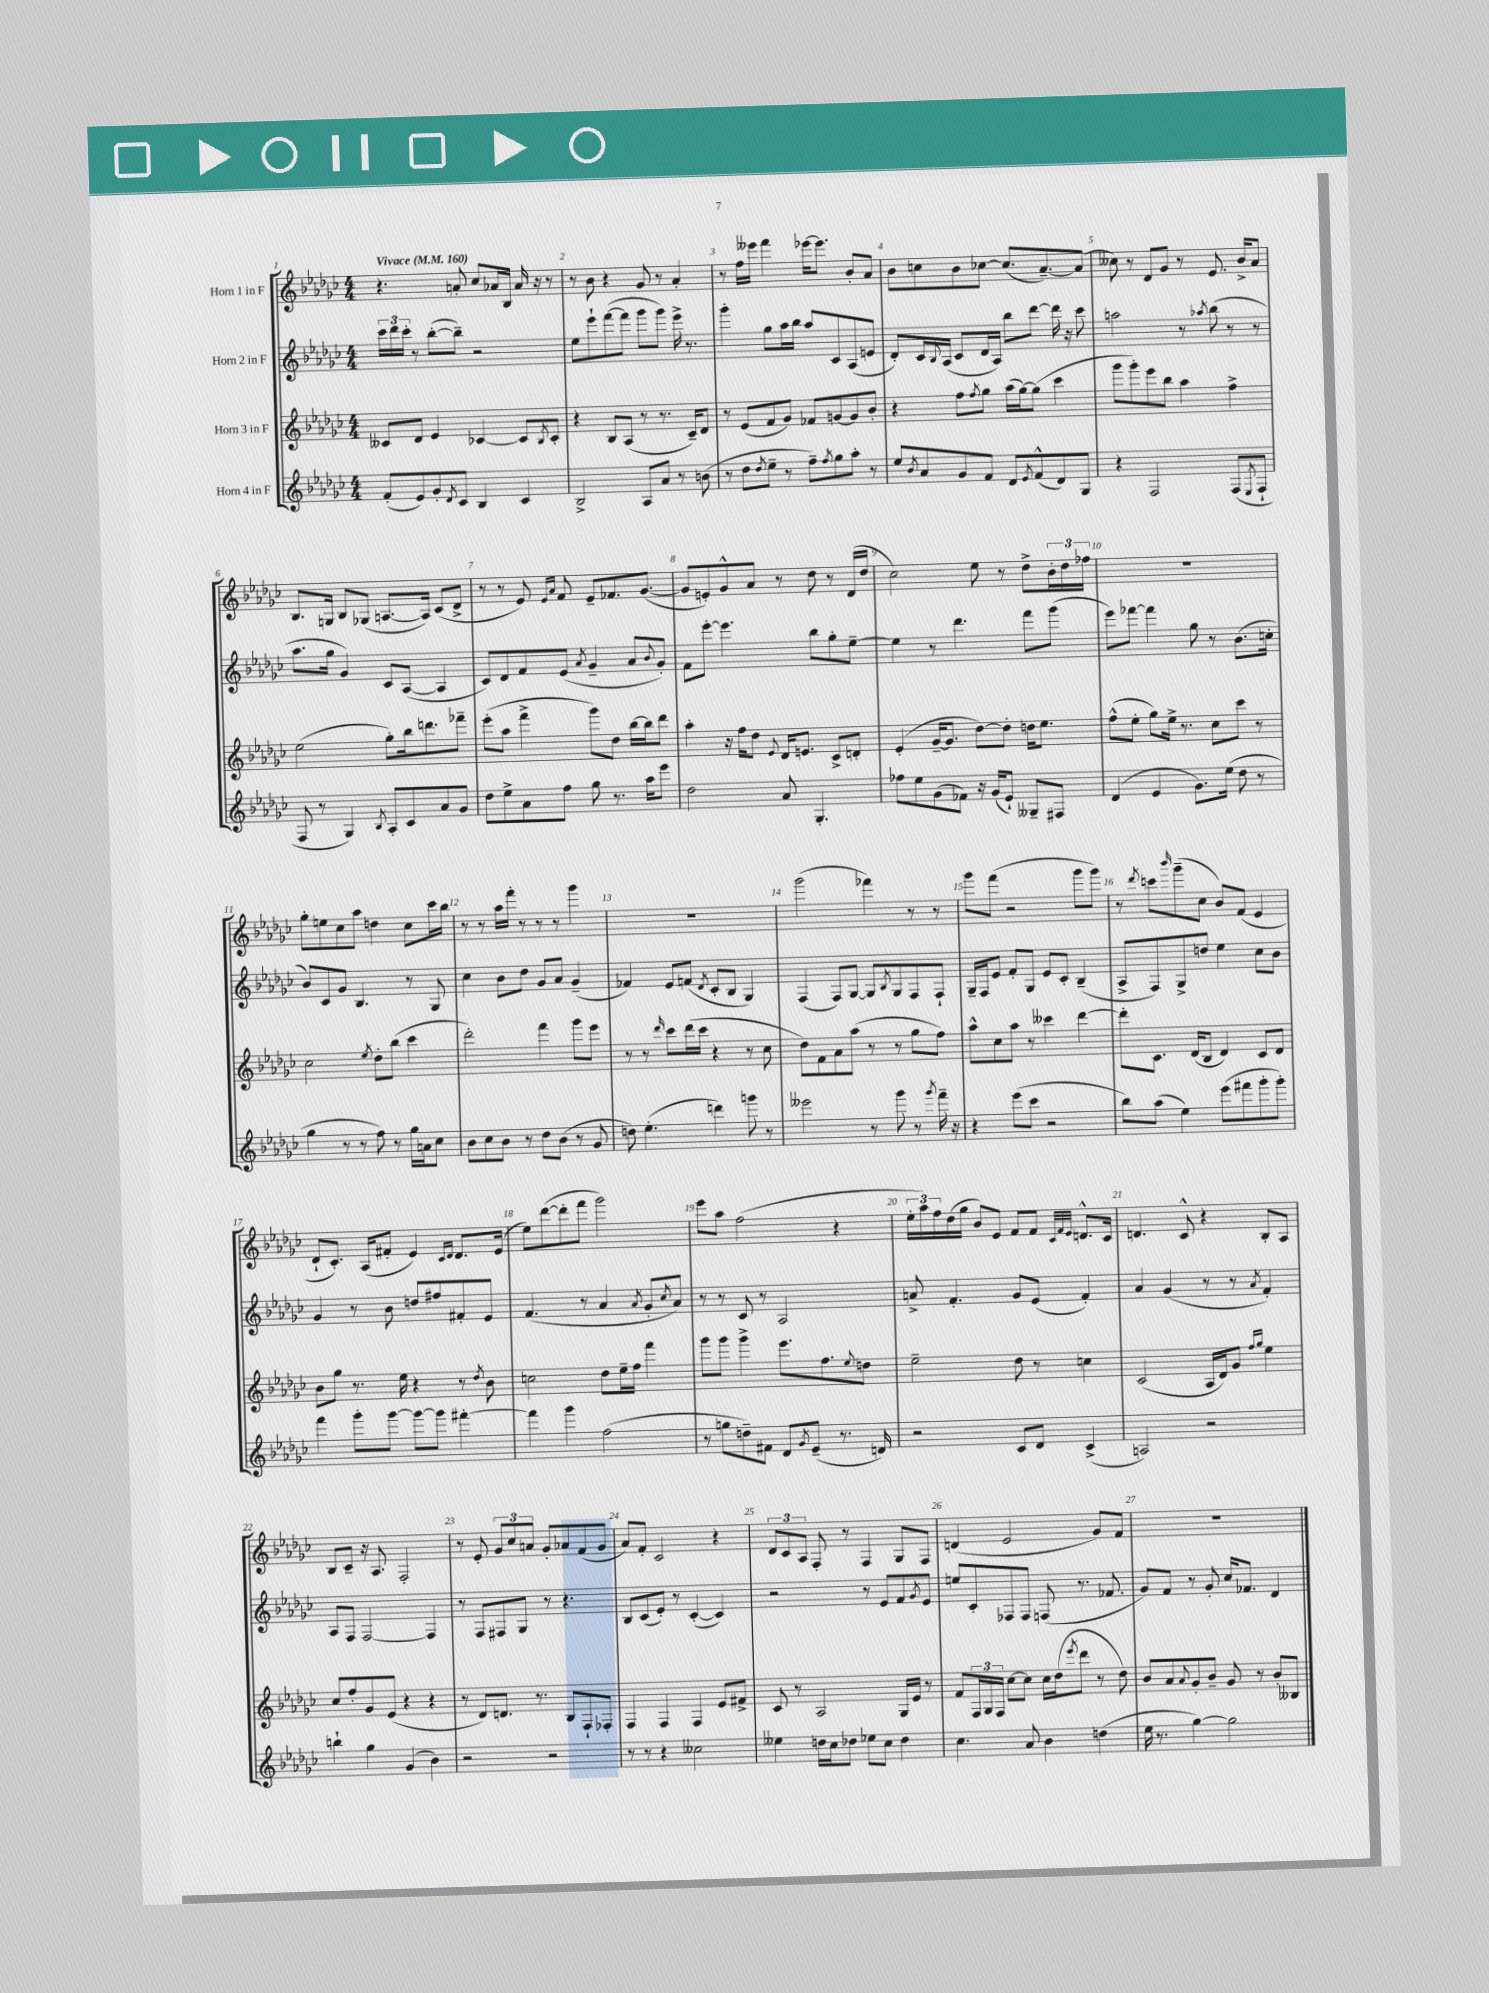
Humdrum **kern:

**kern	**kern	**kern	**kern
*part4	*part3	*part2	*part1
*staff4	*staff3	*staff2	*staff1
*I"Horn 4 in F	*I"Horn 3 in F	*I"Horn 2 in F	*I"Horn 1 in F
*clefG2	*clefG2	*clefG2	*clefG2
*k[b-e-a-d-g-c-]	*k[b-e-a-d-g-c-]	*k[b-e-a-d-g-c-]	*k[b-e-a-d-g-c-]
*M4/4	*M4/4	*M4/4	*M4/4
*MM160	*MM160	*MM160	*MM160
=1	=1	=1	=1
!	!	!	!LO:TX:a:B:t=Vivace
(8f'/L	8c--X/L	24ccc-\LL	4.r
.	.	24ddd-\	.
.	.	24ccc-'\JJ	.
8e-/)	8d-/J	8r	.
8g-'/	4e-/	([8bb-'\L	.
8qd-/	.	.	.
8c-/J	.	8bb-~\J])	8an'/
4B-/	[4c-X/	2r	8cc-/L
.	.	.	16a-X/L
.	.	.	16B-/JJ
4c-/	8c-/L]	.	16a-/
.	.	.	16r
.	8qB-/	.	.
.	8c-'/J	.	8r
=2	=2	=2	=2
2B-^/	4r	8ee-\L	8r
.	.	8eee-`\	8b-\
.	8B-/L	([8fff\	4r
.	(8A-/J	8fff\J]	.
8A-/L	8r	8ggg-\L	8g-/
8a-/J	8.r	8ggg-\J)	8r
8r	.	16eee-^\	4a-'/
.	16c-~/KL)	8.r	.
(8bn\	8d-/J	.	.
=3	=3	=3	=3
8r	8r	4ggg-'\	8r
8dd-\L	(8e-/L	.	16ff\LL
.	.	.	16eee--X\JJ
8qdd-/	.	.	.
8ee-~\J	8f/	8gg-\L	4fff\
8r	8g-/J)	16aa-\L	.
.	.	16bb-\JJ	.
8ff~\L)	8f-X/L	8aa-/L	[16eee-X\KL
.	.	.	8.eee-\J]
8qff/	.	.	.
8gg-\	[8gn/	8c-/	.
8aa-'\J	8g/]	(8A-/	8b-'/L
8r	8b-'/J	8en/J	8a-/J
=4	=4	=4	=4
8ee-/L	4r	8d-'/L)	8b-\L
8qb-/	.	.	.
8a-/	.	16c-/L	8ccn\
.	.	8qqB-/	.
.	.	(16A-/JJ	.
8g-/	8ff\L	8c-/L	8b-\
.	8qff/	.	.
8f/J	8gg-\J	16d-/L	[8cc-X\J
.	.	16A-/JJ)	.
8d-/L	(16aa-\LL	8bb-\L	(8.cc-/L]
.	[16gg-\J)	.	.
8qe-/	.	.	.
(8f^^/	(8gg-\J]	[8ddd-\J	.
.	.	.	[8.a-~/)
8d-/)	4ccc-\	16ddd-\]	.
.	.	16r	.
8G-/J	.	8ccc-\	(8a-/J]
=5	=5	=5	=5
4r	8ggg-\L	2aan\	8cc--X\)
.	8ggg-'\)	.	8r
2F/	8eee-\	.	8d-/L
.	8bb-\J	.	8g-/J
.	4aa-\	8r	8r
.	.	8qaa-X/	.
.	.	(8bb-\	8.e-/
(8F/L	4ff^\	8r	.
.	.	.	16b-^/KL
8qE-/	.	.	.
8F`/J	.	8r	8a-/J
!!LO:LB:g=z
=6	=6	=6	=6
8F/	(2ee-\	8.aa-\L	8.B-/L
8r	.	.	.
.	.	16gg-\Jk	16Gn/Jk
4G-/)	.	4g-/)	8B-/L
.	.	.	(8G-X/J
8qB-/	.	.	.
8A-'/L	8gg-'\L)	8c-/L	[8.An/L
8c-/	16bb-\k	([8A-/J	.
.	8.dddn\	.	16A/Jk])
8a-/	.	4A-/]	(8c-/L
8g-/J	8fff-X~\J	.	8d-^/J
=7	=7	=7	=7
8dd-\L	(8eee-'\L	8c-/L)	8r
8ee-^\	8aa-\J	8d-/	8r
8a-\	4fff^\	8f/	8e-/)
.	.	.	16qqe-/LL
.	.	.	16qqa-/JJ
8ff\J	.	(8e-/J	8f/
.	.	8qa-/	.
8gg-\	8ggg-\L)	4g-~/	8e-~/L
8.r	8dd-\J	.	8.f-X/
.	[16bb-\LL	8a-/L	.
16aa-\KL	16bb-\J]	.	([8.g-/J
.	.	8qqb-/	.
8eee-\J	8ddd-\J	8g-'/J)	.
=8	=8	=8	=8
2dd-\	4aa-'\	8f\L	8g-/L]
.	.	[8eee-'\J	8en'/)
.	16r	4.eee-\]	8g-^^/
.	16ff\KL	.	.
.	8dd-\J	.	8a-/J
.	8qqe-/	.	.
8a-/	16d-/KL	.	8r
.	8.en/J	.	.
4.G-'/	.	8bb-\L	8dd-\
.	8c-^/L	8gg-'\	8r
.	8dn'/J	[8ee-~\J	(16d-/LL
.	.	.	16dd-/JJ
=9	=9	=9	=9
8ff-X\L	(4e-'/	4ee-\]	2cc-\)
8ee-\	.	.	.
(8g-\	[16g-~/KL	8r	.
.	8.g-/J]	.	.
8f-X\J)	.	4.ddd-\	.
16r	[8dd-\L)	.	8ee-\
(16g-/KL	.	.	.
8e-`/J)	8dd-'\J]	.	8r
8G--X~/L	16ddn\KL	8fff\L	8dd-^\L
.	8.ee-\J	.	.
8F#X/J	.	(8ggg-\J	24b-'\L
.	.	.	24dd-\
.	.	.	24ff-X\JJ
=10	=10	=10	=10
(4d-/	(8ff^^\L	8eee-\L)	1r
.	8ee-'\J	[8fff-X\J	.
4e-/	8gg-\L)	4fff-\]	.
.	16ee-^\Jk	.	.
.	8.r	.	.
8.g-\L)	.	8gg-\	.
.	8cc-\L	8r	.
(16ee-\Jk	.	.	.
8dd-\	8ccc-\J	(8.b-\L	.
8r	8r	.	.
.	.	16ccn'\Jk	.
!!LO:LB:g=z
=11	=11	=11	=11
4gg-\	2cc-\	8b-/L)	8gg-'\L
.	.	8c-/	8een\
8r	.	8g-/J	8cc-\
8r	.	4.B-/	8aa-\J
.	8qee-/	.	.
8ff\)	8dd-'\L	.	4ddn\
8r	(8bb-\J	.	.
16gg-\LL	4ccc-\	8r	8cc-\L
16an\J	.	.	.
8cc-\J	.	8G-/	16ccc-\L
.	.	.	16bb-\JJ
=12	=12	=12	=12
8b-\L	2ddd-'\)	4cc-\	8r
8cc-\	.	.	8r
8b-\J	.	8b-\L	16aa-\LL
.	.	.	16fff'\JJ
8r	.	8dd-\J	8r
8dd-\L	4fff\	8g-/L	8r
(8b-\J	.	8a-/J	8r
8r	8ggg-\L	(4g-~/	4ggg-\
8g-/	8eee-\J	.	.
=13	=13	=13	=13
8ddn\)	8r	4f-X/)	1r
(4.ee-'\	8r	.	.
.	16qqddd-/	.	.
.	8ccc-\L	8e-/L	.
.	(16ddd-\L	(8fn/J	.
.	16ccc-\JJ	.	.
.	.	8qd-/	.
4dddn\)	4r	8c-'/L	.
.	.	8B-/J	.
8gggn\	8r	4G-/)	.
8r	8cc-\	.	.
=14	=14	=14	=14
2eee--X\	8dd-\L)	(4F/	(2ggg-\
.	8f\	.	.
.	8a-\	8F/L)	.
.	(8aa-\J	[8G-/J	.
8r	8r	8G-/L]	4fff-X\)
.	.	8qB-/	.
8ggg-\	8r	8G-/	.
8r	8gg-\L	8F/	8r
8qggg-/	.	.	.
16fff~\	8ff\J)	8F`/J	8r
16r	.	.	.
=15	=15	=15	=15
4r	8aa-^^\L	16G-~/LL	8ggg-\L
.	.	16F/J	.
.	8cc-\	8e-/J	(8fff\J
(8eee-\L	8aa-\J	8f'/L	2r
8ccc-\J	8r	8G-/J	.
2r	4ccc--X\	8e-/L	.
.	.	8c-'/J	.
.	[4ddd-\	(4B-~/	8ggg-\L
.	.	.	8ggg-\J)
=16	=16	=16	=16
8bb-\L)	8ddd-'\L]	8A-^/L	8r
.	.	.	8qddd-/
(8aa-\J	8.c-\J	8F/)	8cccn\L
.	.	.	16qqbbb-/
4ee-\)	.	8G-^/	(8ggg-~\
.	(16d-/KL	.	.
.	8B-/J	8ddn/J	8cc-\J
(8eee-\L	4d-/)	4ee-\	8b-/L)
8fff#X\	.	.	(8f/J
8ggg-'\	8c-/L	8cc-\L	4e-/
8ggg-'\J)	8d-/J	8b-\J	.
!!LO:LB:g=z
=17	=17	=17	=17
4fff\	8b-\L	4g-/	8d-`/L
.	8gg-\J	.	8.c-'/J)
8ggg-'\L	8.r	8r	.
.	.	.	(16A-/KL
[8ggg-\J	.	8b-\	8f#X'/J
.	16ee-\	.	.
8ggg-\L_	4r	8ddn/L	4e-/)
8ggg-\J]	.	8ff#X/	.
.	.	.	16qqc-/LL
.	.	.	16qqd-/JJ
[4fff#X'\	8r	8f#X'/	8.d-/L
.	8qdd-/	.	.
.	8b-\	8e-/J	.
.	.	.	(16e-/Jk
=18	=18	=18	=18
4fff#\]	2ccn\	(4.f/	8ee-\L)
.	.	.	([8ddd-\
4ggg-\	.	.	8ddd-'\]
.	.	8r	8fff\J
(2ff\	8dd-\L	4a-/	2ggg-\)
.	16ee-~\L	.	.
.	16ff\JJ	.	.
.	.	8qa-/	.
.	4fff\	8g-'/L	.
.	.	8qcc-/	.
.	.	8a-/J)	.
=19	=19	=19	=19
8r	8ggg-\L	8r	8eee-\L
8ggn\L	8ggg-\J	8r	8aa-\J
8ddn~\)	4ggg-^\	8c-/	(2ff\
8f#X\J	.	8r	.
8d-/L	8.eee-\L	2A-/	.
8qg-/	.	.	.
(8e-~/J	.	.	.
.	8.ff\	.	.
8.r	.	.	4r
.	8qqee-/	.	.
.	8ddn\J	.	.
16dn/)	.	.	.
=20	=20	=20	=20
2r	2ee-~\	8an^/	24ee-'\LL
.	.	.	24aa-\)
.	.	.	24ff\
.	.	4.f'/	(16dd-\
.	.	.	16gg-\JJ
.	.	.	8b-/L)
.	.	.	8e-/J
8c-/L	8dd-\	8g-/L	8f/L
8d-/J	8r	(8e-/J	8f/J
.	.	.	32qqc-/LLL
.	.	.	32qqf/
.	.	.	32qqe-/JJJ
(4c-^/	4ccn\	4f'/)	8.dn^^/L
.	.	.	16c-/Jk
=21	=21	=21	=21
2An/)	(2c-/	4a-/	4.dn/
.	.	(4g-/	.
.	.	.	8c-^^/
2r	16A-/LL	8r	4r
.	16d-/J)	.	.
.	8g-/J	8r	.
.	16qqff/LL	.	.
.	16qqgg-/JJ	8qa-/	.
.	4ee-\	4f'/)	8B-'/L
.	.	.	8A-/J
!!LO:LB:g=z
=22	=22	=22	=22
4bbn`\	8cc-/L	8A-/L	8B-/L
.	8ff'/	8F/J	8c-~/J
4gg-\	8g-/	[2F/	16r
.	.	.	8.A-/
.	(8e-/J	.	.
(4g-/	4r	.	2F'/
4b-\)	4r	4F/]	.
=23	=23	=23	=23
2r	8r	8r	8r
.	8d-/L)	8F/L	8e-'/
.	8.dn/J	8F#X/	12g-/L
.	.	.	12cc-/
.	.	8G-/J	.
.	.	.	12an/J
.	8.r	.	.
2r	.	8r	8g-'/L
.	8B-/L	4.r	8a-X/
.	8F`/	.	(8f/
.	8F-X'/J	.	8g-/J
=24	=24	=24	=24
8r	4F/	8B-/L	8a-/L)
8r	.	(8c-/	8f'/J
4r	4F/	8e-'/J)	2c-/
.	.	8r	.
2cc--X\	4F/	([4c-'/	.
.	8e-/L	4c-/])	4r
.	8f#X^/J	.	.
=25	=25	=25	=25
4ee--X\	8c-/	2r	12d-/L
.	.	.	12c-/
.	8r	.	.
.	.	.	12A-/J
16ddn\LL	2A-/	.	8F'/
16cc-\J	.	.	.
8dd-X\J	.	.	8r
8ee-X\L	.	8r	4F/
8cc-\J	.	8e-/L	.
4dd-\	16G-/LL	8f/	8G-/L
.	16e-/JJ	.	.
.	.	8qg-/	.
.	8r	8e-/J	8F/J
=26	=26	=26	=26
4.cc-\	8f/L	8een/L	(4dn/
.	24F/L	8c-'/	.
.	24G-/	.	.
.	24F/JJ	.	.
.	[8cc-\L	8F-X/	2e-/
8a-/	8cc-\J]	8F-/J	.
4b-\	16cc-\LL	(8Fn/	.
.	(16dd-\J	.	.
.	8qeee-/	.	.
.	8ddd-\J	8.r	.
(4ddn\	8r	.	8g-/L)
.	.	8.f-X/	.
.	8dd-\)	.	8f/J
=27	=27	=27	=27
16ee-\	8b-/L	8g-/L)	1r
8.r	.	.	.
.	8a-/	8f/J	.
.	8qqa-/	.	.
[4gg-\)	8g-'/	8r	.
.	8b-~/J	8g-'/	.
2gg-\]	8g-/	16cc-/KL	.
.	.	8.f-X/J	.
.	8r	.	.
.	8b-'/L	4d-/	.
.	8B--X/J	.	.
==	==	==	==
*-	*-	*-	*-
